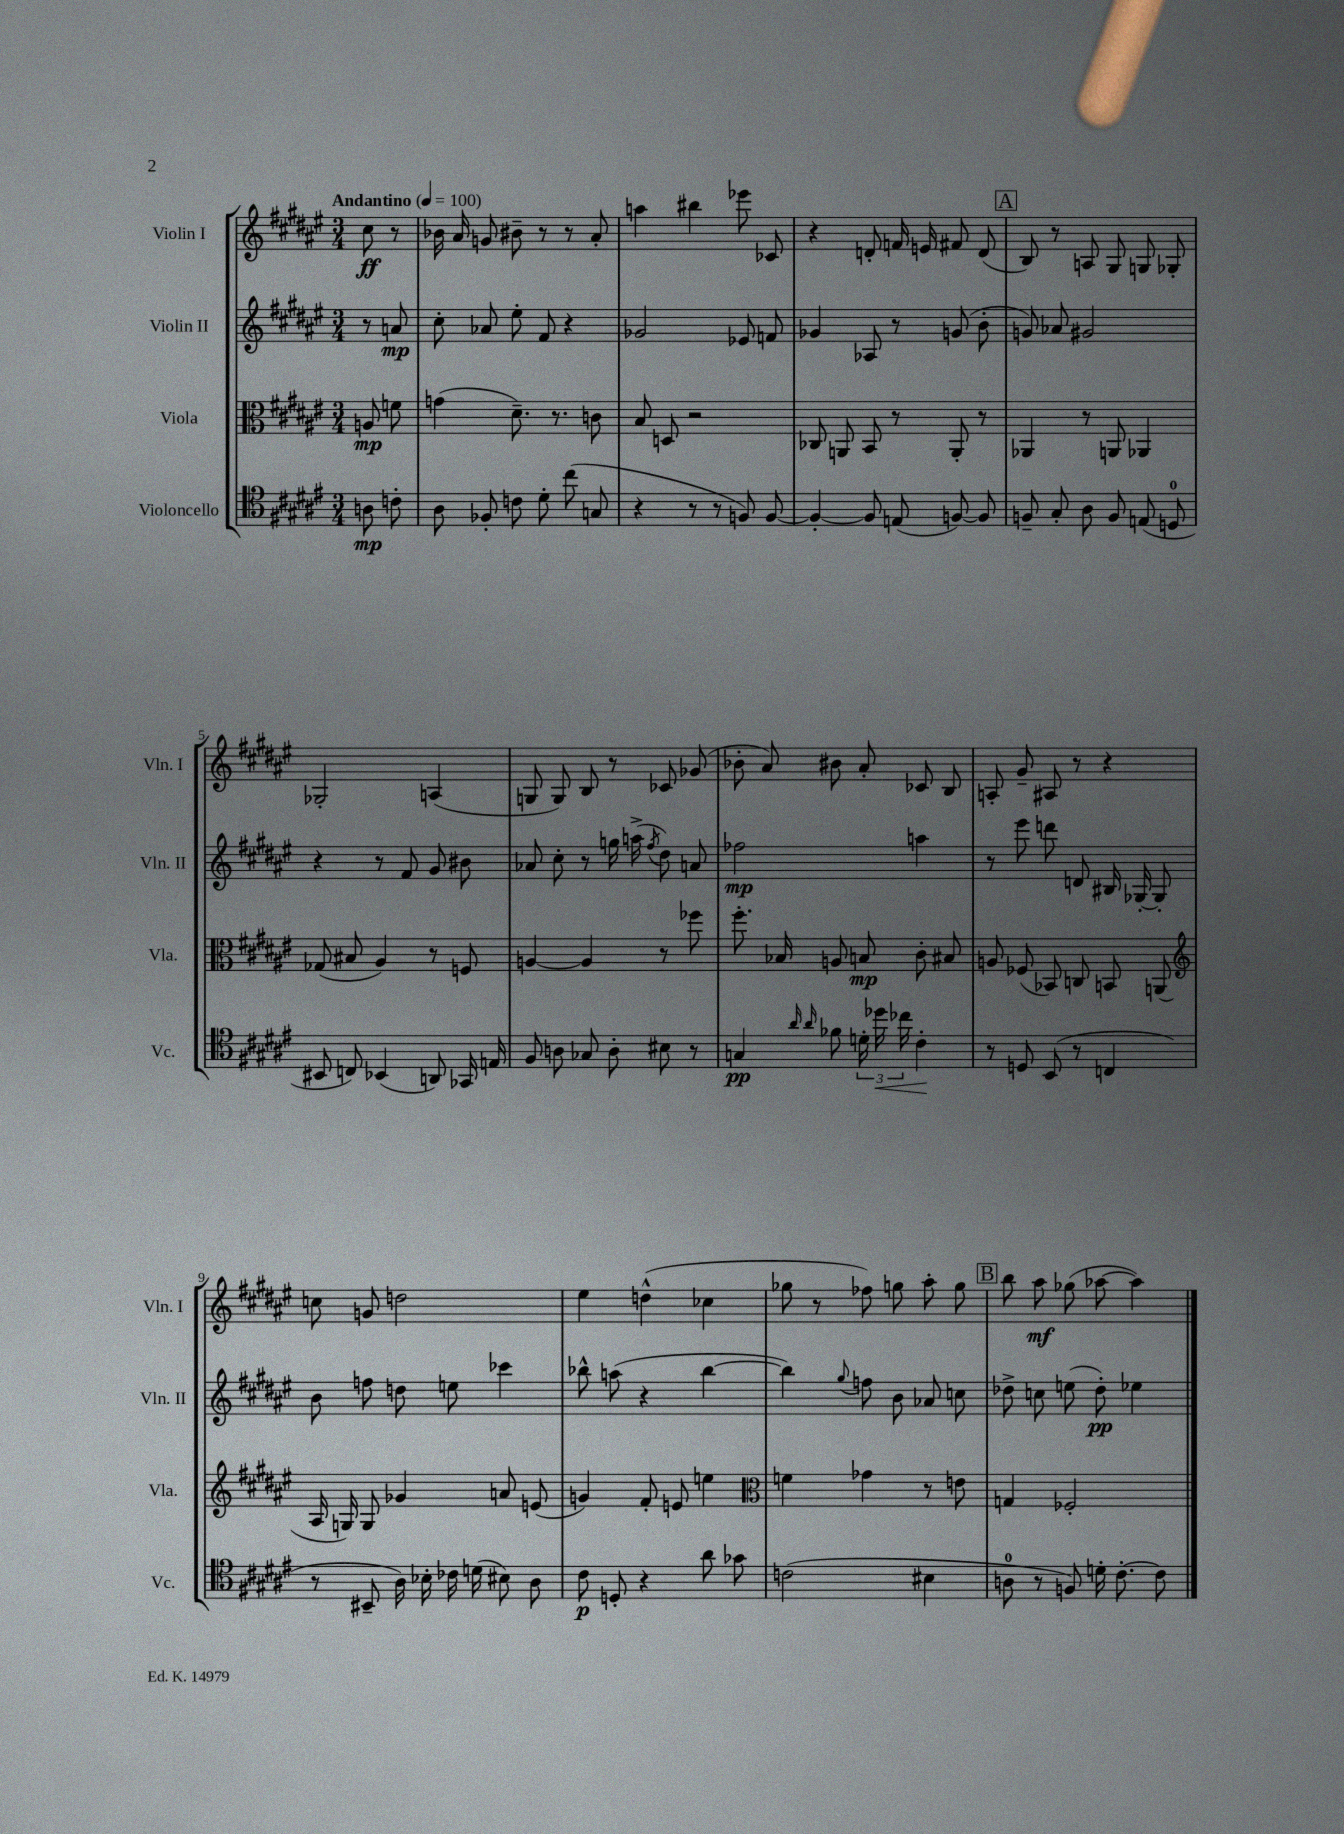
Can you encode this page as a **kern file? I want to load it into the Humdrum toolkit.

**kern	**dynam	**kern	**dynam	**kern	**dynam	**kern	**dynam
*part4	*part4	*part3	*part3	*part2	*part2	*part1	*part1
*staff4	*staff4	*staff3	*staff3	*staff2	*staff2	*staff1	*staff1
*I"Violoncello	*	*I"Viola	*	*I"Violin II	*	*I"Violin I	*
*I'Vc.	*	*I'Vla.	*	*I'Vln. II	*	*I'Vln. I	*
*clefC4	*	*clefC3	*	*clefG2	*	*clefG2	*
*k[f#c#g#d#a#e#]	*	*k[f#c#g#d#a#e#]	*	*k[f#c#g#d#a#e#]	*	*k[f#c#g#d#a#e#]	*
*M3/4	*	*M3/4	*	*M3/4	*	*M3/4	*
*MM100	*	*MM100	*	*MM100	*	*MM100	*
=	=	=	=	=	=	=	=
!	!	!	!	!	!	!LO:TX:a:B:t=Andantino	!
8An\	mp	8An/	mp	8r	.	8cc#\	ff
8cn'\	.	8fn\	.	8an/	mp	8r	.
=1	=1	=1	=1	=1	=1	=1	=1
8A#\	.	(4gn\	.	8cc#'\	.	16b-X\	.
.	.	.	.	.	.	16a#/	.
8F-X'/	.	.	.	8a-X/	.	8gn/	.
8cn\	.	8.d#~\)	.	8ee#'\	.	8b#X~\	.
8d#'\	.	.	.	8f#/	.	8r	.
.	.	8.r	.	.	.	.	.
(8cc#\	.	.	.	4r	.	8r	.
8Gn/	.	8cn\	.	.	.	8a#'/	.
=2	=2	=2	=2	=2	=2	=2	=2
4r	.	8B/	.	2g-X/	.	4aan\	.
.	.	8Dn/	.	.	.	.	.
8r	.	2r	.	.	.	4bb#X\	.
8r	.	.	.	.	.	.	.
8Fn/)	.	.	.	8e-X/	.	8eee-X\	.
[8F/	.	.	.	8fn/	.	8c-X/	.
=3	=3	=3	=3	=3	=3	=3	=3
4F'/_	.	8C-X/	.	4g-X/	.	4r	.
.	.	8AAn/	.	.	.	.	.
8F/]	.	8BB/	.	8A-X/	.	8dn'/	.
(8En/	.	8r	.	8r	.	16fn/	.
.	.	.	.	.	.	16en/	.
[8Fn/)	.	8AA'/	.	(8gn/	.	8f#X/	.
8F/]	.	8r	.	8b'\	.	(8d/	.
!!LO:REH:place=s1:t=A
=4	=4	=4	=4	=4	=4	=4	=4
8Fn~/	.	4AA-X/	.	8gn/)	.	8B/)	.
8G#'/	.	.	.	8a-X/	.	8r	.
8A#\	.	8r	.	2g#X/	.	8An/	.
8F/	.	8AAn/	.	.	.	8G#/	.
(8En/	.	4AA-X/	.	.	.	8Gn/	.
8Dn/	.	.	.	.	.	8G-X'/	.
!!LO:LB:g=z
=5	=5	=5	=5	=5	=5	=5	=5
8BB#X/	.	(8G-X/	.	4r	.	2G-X'/	.
8Cn/)	.	8B#X/	.	.	.	.	.
(4BB-X/	.	4A#/)	.	8r	.	.	.
.	.	.	.	8f#/	.	.	.
8AAn/)	.	8r	.	8g#/	.	(4An/	.
16GG-X/	.	8Fn/	.	8b#X\	.	.	.
16En/	.	.	.	.	.	.	.
=6	=6	=6	=6	=6	=6	=6	=6
8F#/	.	[4An/	.	8a-X/	.	8Gn/	.
8An\	.	.	.	8cc#'\	.	8G/)	.
8G-X/	.	4A/]	.	8r	.	8B/	.
8A'\	.	.	.	16ggn\	.	8r	.
.	.	.	.	(16aan^\	.	.	.
.	.	.	.	8qff#/	.	.	.
8B#X\	.	8r	.	8dd#\)	.	8c-X/	.
8r	.	8ff-X\	.	8an/	.	(8g-X/	.
=7	=7	=7	=7	=7	=7	=7	=7
4Gn/	pp	8.ff#'\	.	2ff-X\	mp	8b-X'\	.
.	.	.	.	.	.	8a#/)	.
.	.	16B-X/	.	.	.	.	.
16qqa#/	.	.	.	.	.	.	.
16qqa#/	.	.	.	.	.	.	.
8f-X\	.	8An/	.	.	.	8b#X\	.
24dn'\	.	8Bn/	mp	.	.	8a#'/	.
!	!LO:HP:b	!	!	!	!	!	!
24dd-X\	<	.	.	.	.	.	.
24cc-X\	.	.	.	.	.	.	.
4c#'\	.	8c#'\	.	4aan\	.	8c-X/	.
.	.	8B#X/	.	.	.	8B/	.
.	[	.	.	.	.	.	.
=8	=8	=8	=8	=8	=8	=8	=8
8r	.	8An/	.	8r	.	8An'/	.
8Dn/	.	(8F-X/	.	8eee#\	.	8g#~/	.
(8BB/	.	8BB-X/)	.	8dddn\	.	8A#X/	.
8r	.	8Cn/	.	8dn/	.	8r	.
4Cn/	.	8BBn/	.	16B#X/	.	4r	.
.	.	.	.	[16G-X'/	.	.	.
.	.	(8AAn/	.	8G-'/]	.	.	.
!!LO:LB:g=z
=9	=9	=9	=9	=9	=9	=9	=9
*	*	*clefG2	*	*	*	*	*
8r	.	16A#/	.	8b\	.	8ccn\	.
.	.	16Gn/)	.	.	.	.	.
8BB#X~/	.	8G/	.	8ffn\	.	8gn/	.
16A#\)	.	4g-X/	.	8ddn\	.	2ddn\	.
16B-X'\	.	.	.	.	.	.	.
16c-X\	.	.	.	8een\	.	.	.
(16dn\	.	.	.	.	.	.	.
8B#X\)	.	8an/	.	4ccc-X\	.	.	.
8A#\	.	(8en/	.	.	.	.	.
=10	=10	=10	=10	=10	=10	=10	=10
8c#\	p	4gn/)	.	8bb-X^^\	.	4ee#\	.
8Dn'/	.	.	.	(8aan\	.	.	.
4r	.	8f#'/	.	4r	.	(4ddn^^\	.
.	.	8en/	.	.	.	.	.
8a#\	.	4een\	.	[4bb-\	.	4cc-X\	.
8g-X\	.	.	.	.	.	.	.
=11	=11	=11	=11	=11	=11	=11	=11
*	*	*clefC3	*	*	*	*	*
(2cn\	.	4fn\	.	4bb-\])	.	8gg-X\	.
.	.	.	.	.	.	8r	.
.	.	.	.	8qqgg#/	.	.	.
.	.	4g-X\	.	8ffn\	.	8ff-X\)	.
.	.	.	.	8b\	.	8ggn\	.
4B#X\	.	8r	.	8a-X/	.	8aa#'\	.
.	.	8en\	.	8ccn\	.	8gg\	.
!!LO:REH:place=s1:t=B
=12	=12	=12	=12	=12	=12	=12	=12
8An\	.	4Gn/	.	8dd-X^\	.	8bb\	.
8r	.	.	.	8ccn\	.	8aa#\	mf
8Fn/)	.	2F-X'/	.	(8een\	.	(8gg-X\	.
16dn'\	.	.	.	8dd-'\)	pp	[8aa-X\	.
[8.c#'\	.	.	.	.	.	.	.
.	.	.	.	4ee-X\	.	4aa-\])	.
8c#\]	.	.	.	.	.	.	.
==	==	==	==	==	==	==	==
*-	*-	*-	*-	*-	*-	*-	*-
